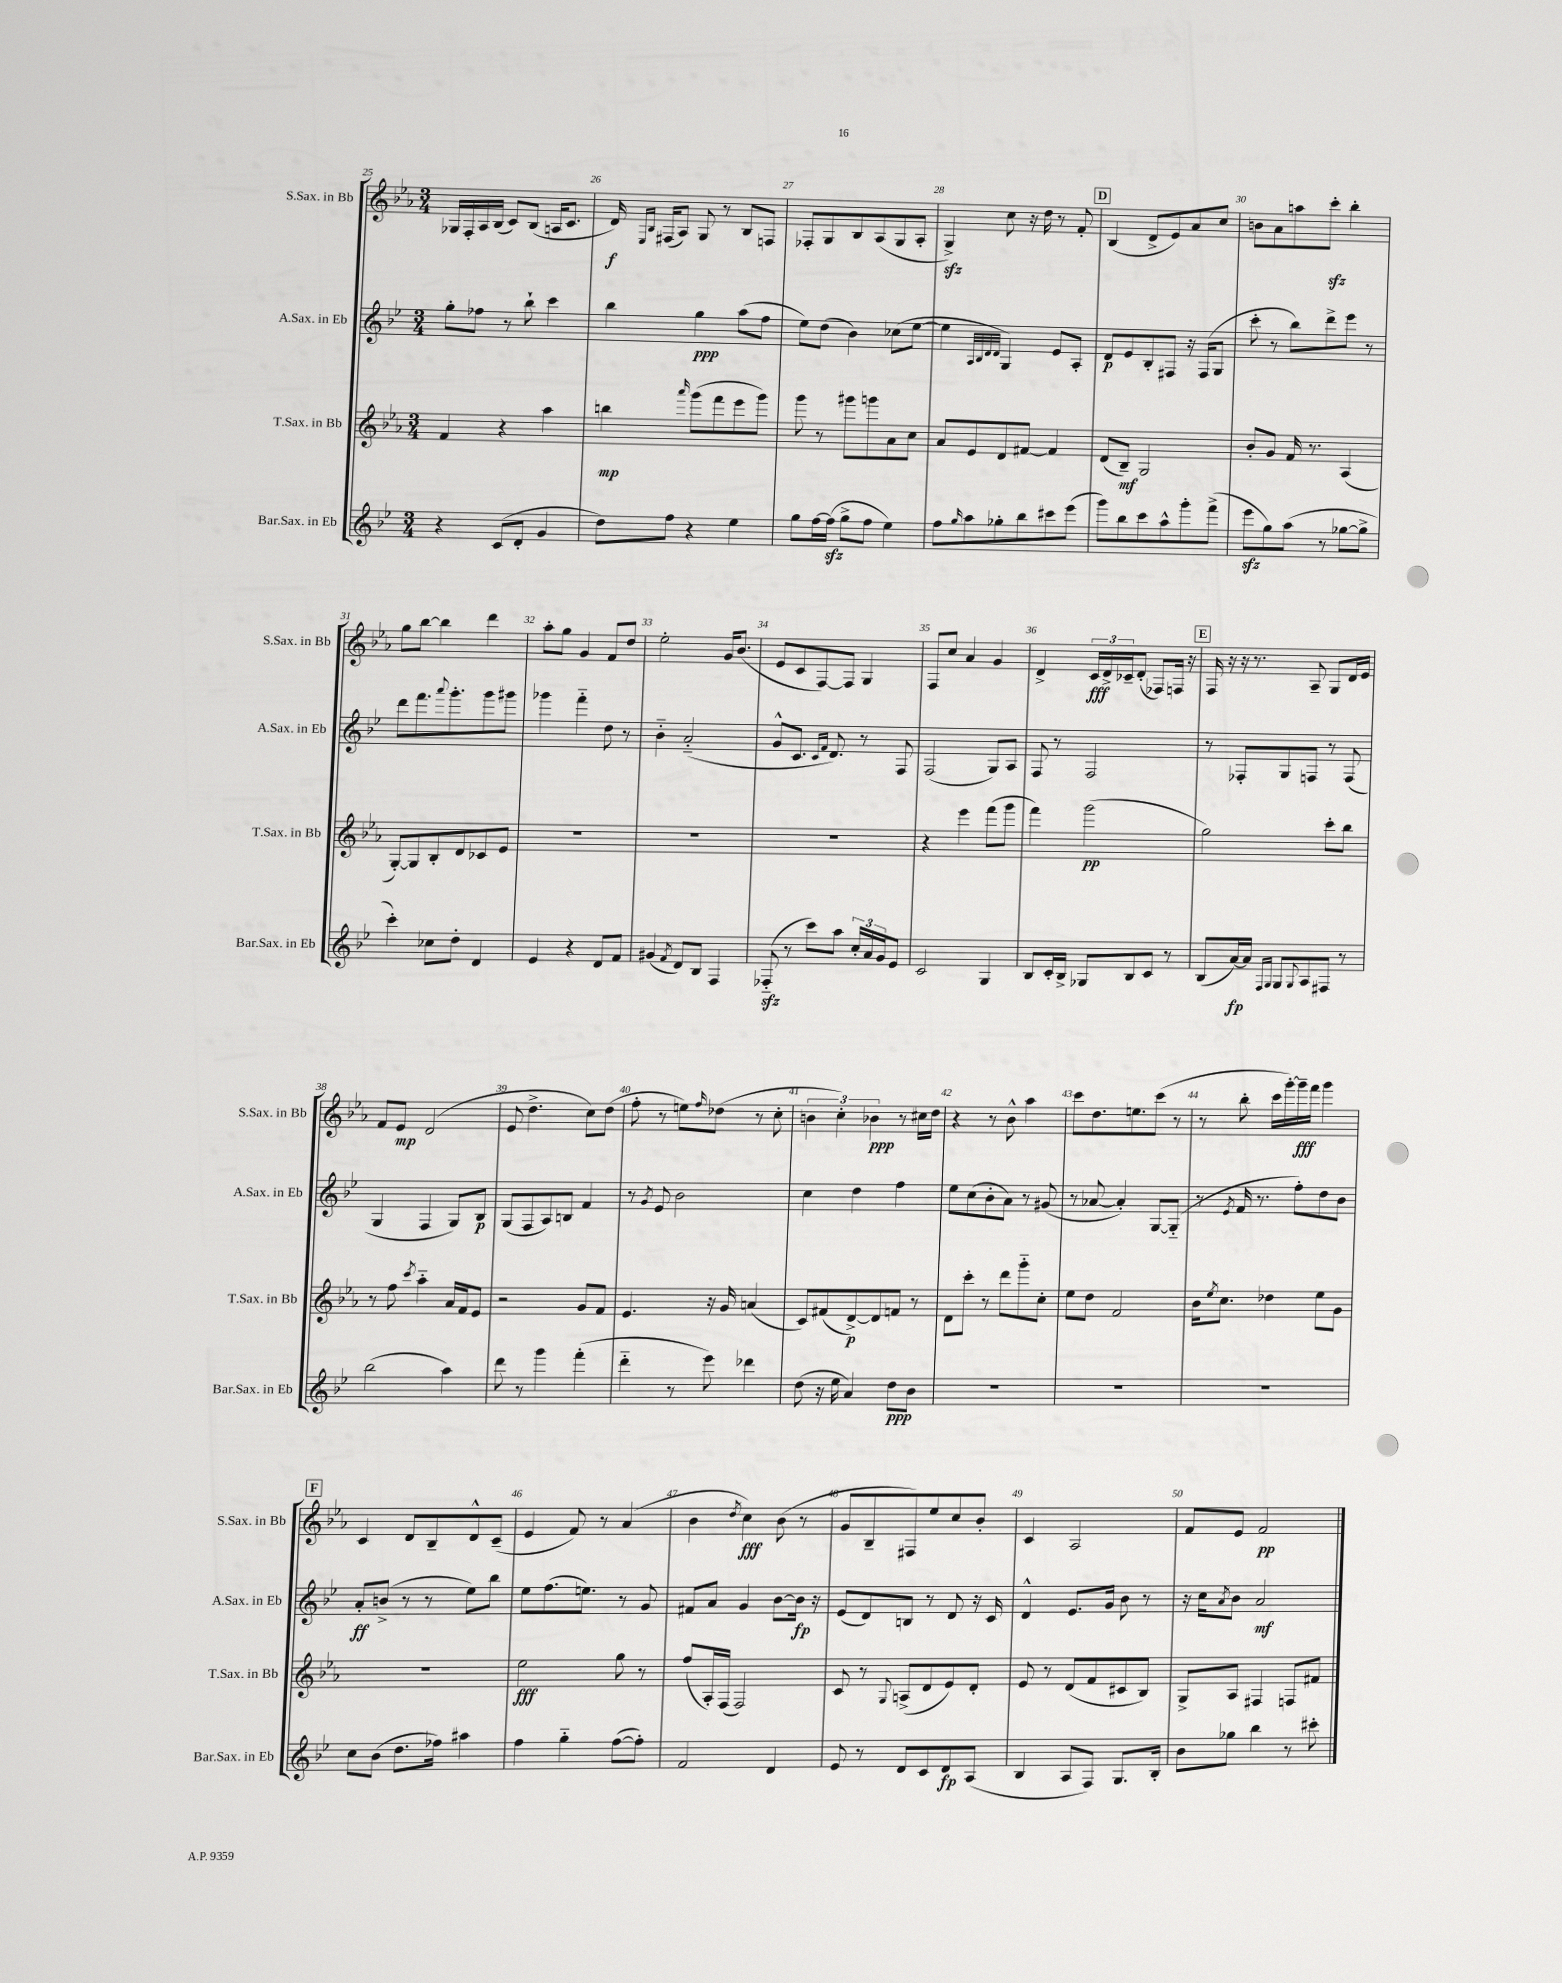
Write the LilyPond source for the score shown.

<<
\new StaffGroup <<
\new Staff = "s0" \with { instrumentName = "S.Sax. in Bb" shortInstrumentName = "S.Sax. in Bb" } {
    \clef treble \key ees \major \numericTimeSignature \time 3/4
    ges16 f16-. aes16 bes16( c'8) bes8( a16 c'8. |
    d'16\f) \grace { ees16 bes16 } fis16( aes8) g8 r8 bes8 f8 |
    fes8-. g8 bes8 aes8( g8 aes8-. |
    g4->\sfz) c''8 r16 d''16 r8 f'8-. |
    \mark \markup { \box "D" } bes4( d'8-> ees'8) aes'8 c''8 |
    b'8 aes'8 a''8 c'''8-.\sfz bes''4-. |
    g''8 bes''8~ bes''4 d'''4 |
    aes''8-. g''8 g'4 f'8 d''8 |
    ees''2-. g'16 bes'8.( |
    ees'8 c'8 f8~) f8 g4 |
    f8 c''8 aes'4 g'4 |
    d'4-> \tuplet 3/2 { c'16\fff d'16-> ces'16-- } d'8-.( fes8) f16 r16 |
    \mark \markup { \box "E" } f16 r16 r16 r8. aes8-- g8 d'16 ees'16 |
    f'8 ees'8\mp d'2( |
    ees'8 d''4.-> c''8) d''8( |
    f''8-. r8 e''8) \grace { f''16 } des''8( r8 c''8-. |
    \tuplet 3/2 { b'4 c''4-.) bes'4\ppp } r8 cis''16 d''16 |
    r4 r8 bes'8-^ aes''4 |
    c'''8 d''8. e''8. c'''8( r8 |
    r8 bes''8-. c'''16 g'''16~-.) g'''16--\fff f'''16 g'''4 |
    \mark \markup { \box "F" } c'4 d'8 bes8-- d'8-^ c'8--( |
    ees'4 f'8) r8 aes'4( |
    bes'4 \acciaccatura { d''8 } c''4\fff) bes'8( r8 |
    g'8 bes8-- fis8) ees''8 c''8 bes'8-. |
    c'4 aes2 |
    f'8 ees'8 f'2\pp \bar "|." |
}
\new Staff = "s1" \with { instrumentName = "A.Sax. in Eb" shortInstrumentName = "A.Sax. in Eb" } {
    \clef treble \key bes \major \numericTimeSignature \time 3/4
    g''8-. fes''8 r8 bes''8-! c'''4 |
    bes''4 g''4\ppp a''8( f''8 |
    ees''8) d''8( bes'4) ces''8( ees''8~ |
    ees''4 \grace { a32 bes32 d'32 d'32 } g4) ees'8 a8-. |
    \mark \markup { \box "D" } d'8\p ees'8 bes8-. fis8 r16 fis16( g8 |
    c'''8-. r8 bes''8) d'''8-> ees'''8 r8 |
    d'''8 f'''8. \appoggiatura { a'''8 } g'''8.-. g'''8 gis'''8 |
    ges'''4 f'''4-_ d''8 r8 |
    bes'4-_ a'2-_( |
    g'8-^ c'8. \grace { c'16 f'16 } d'8.) r8 f8 |
    f2( g8) a8 |
    f8 r8 f2 |
    \mark \markup { \box "E" } r8 fes8-. g8 f8 r8 f8( |
    g4 f4 g8) bes8\p |
    g8( f8 a8) b8 f'4 |
    r8 \acciaccatura { g'8 } ees'8 bes'2 |
    c''4 d''4 f''4 |
    ees''8 c''8( bes'8-. a'8) r8 gis'8( |
    r8 aes'8~ aes'4-.) g8~ g8-_( |
    r8 \acciaccatura { ees'8 } f'16 r8. f''8-.) d''8 bes'8 |
    \mark \markup { \box "F" } a'8-.\ff b'8->( r8 r8 ees''8) bes''8 |
    ees''8 f''8.( e''8.) r8 g'8 |
    fis'8 a'8 g'4 bes'8~ bes'16\fp r16 |
    ees'8( d'8) b8 r8 d'8 r16 c'16 |
    d'4-^ ees'8. g'16 bes'8 r8 |
    r16 c''16 \acciaccatura { a'8 } bes'8 a'2\mf \bar "|." |
}
\new Staff = "s2" \with { instrumentName = "T.Sax. in Bb" shortInstrumentName = "T.Sax. in Bb" } {
    \clef treble \key ees \major \numericTimeSignature \time 3/4
    f'4 r4 aes''4 |
    b''4\mp \grace { aes'''16 } g'''8( f'''8 ees'''8 g'''8) |
    g'''8 r8 gis'''8 g'''8 aes'8 c''8 |
    aes'8 ees'8 d'8 fis'8~ fis'4 |
    \mark \markup { \box "D" } d'8( bes8--\mf) g2 |
    bes'8-. g'8 f'16 r8. aes4( |
    g8~-.) g8 bes8-. d'8 ces'8 ees'8 |
    R2. |
    R2. |
    R2. |
    r4 ees'''4 f'''8( g'''8 |
    f'''4) g'''2\pp( |
    \mark \markup { \box "E" } g''2) c'''8-. bes''8 |
    r8 f''8 \acciaccatura { c'''8 } aes''4-_ aes'16 f'16 ees'8 |
    r2 g'8 f'8 |
    ees'4. r16 g'16 a'4( |
    c'8) fis'8( d'8~->\p) d'8 f'8 r8 |
    d'8 c'''8-. r8 d'''8 g'''8-_ c''8-. |
    ees''8 d''8 f'2 |
    bes'16 \acciaccatura { ees''8 } c''8. des''4 ees''8 g'8 |
    \mark \markup { \box "F" } R2. |
    ees''2\fff g''8 r8 |
    f''8( aes16-.) f16( f2) |
    c'8 r8 \appoggiatura { g8 } a8->( d'8 ees'8) d'8-. |
    ees'8 r8 d'8( f'8 cis'8 bes8) |
    g8-> aes8 fis4 f8 fis'8 \bar "|." |
}
\new Staff = "s3" \with { instrumentName = "Bar.Sax. in Eb" shortInstrumentName = "Bar.Sax. in Eb" } {
    \clef treble \key bes \major \numericTimeSignature \time 3/4
    r4 c'8( d'8-. g'4 |
    d''8) f''8 r4 ees''4 |
    g''8 f''16~ f''16\sfz( g''8-> f''8 ees''4) |
    f''8 \grace { g''16 } a''8 ges''8-. bes''8 cis'''8 ees'''8( |
    \mark \markup { \box "D" } g'''8) bes''8 c'''8 a''8-^ g'''8-. f'''8->( |
    ees'''8\sfz g''8) a''8( r8 ges''8~ ges''8-> |
    c'''4-.) ces''8 d''8-. d'4 |
    ees'4 r4 d'8 f'8 |
    gis'4( \acciaccatura { f'8 } d'8) bes8 f4 |
    fes8-_\sfz( r8 c'''8) a''8 \tuplet 3/2 { c''16-. a'16 g'16 } ees'8 |
    c'2 g4 |
    bes8 c'16-. bes16-> ges8 bes8 c'8 r8 |
    \mark \markup { \box "E" } bes8( a'16~\fp) a'16 \grace { f16 g16 } g8 \appoggiatura { g8 } a8 fis8 r8 |
    bes''2( a''4) |
    d'''8 r8 g'''4 f'''4-.( |
    d'''4-_ r8 ees'''8) des'''4 |
    d''8( r16 ees''16 a'4) d''8\ppp bes'8 |
    R2. |
    R2. |
    R2. |
    \mark \markup { \box "F" } c''8 bes'8( d''8. fes''16) ais''4 |
    f''4 g''4-_ f''8~( f''8-.) |
    f'2 d'4 |
    ees'8 r8 d'8 c'8 d'8\fp a8( |
    bes4 a8 f8) g8. bes16-. |
    bes'8 ges''8 bes''4 r8 cis'''8-. \bar "|." |
}
>>
>>
\layout { \context { \Score currentBarNumber = #25 \override BarNumber.break-visibility = ##(#f #t #t) barNumberVisibility = #all-bar-numbers-visible } }
